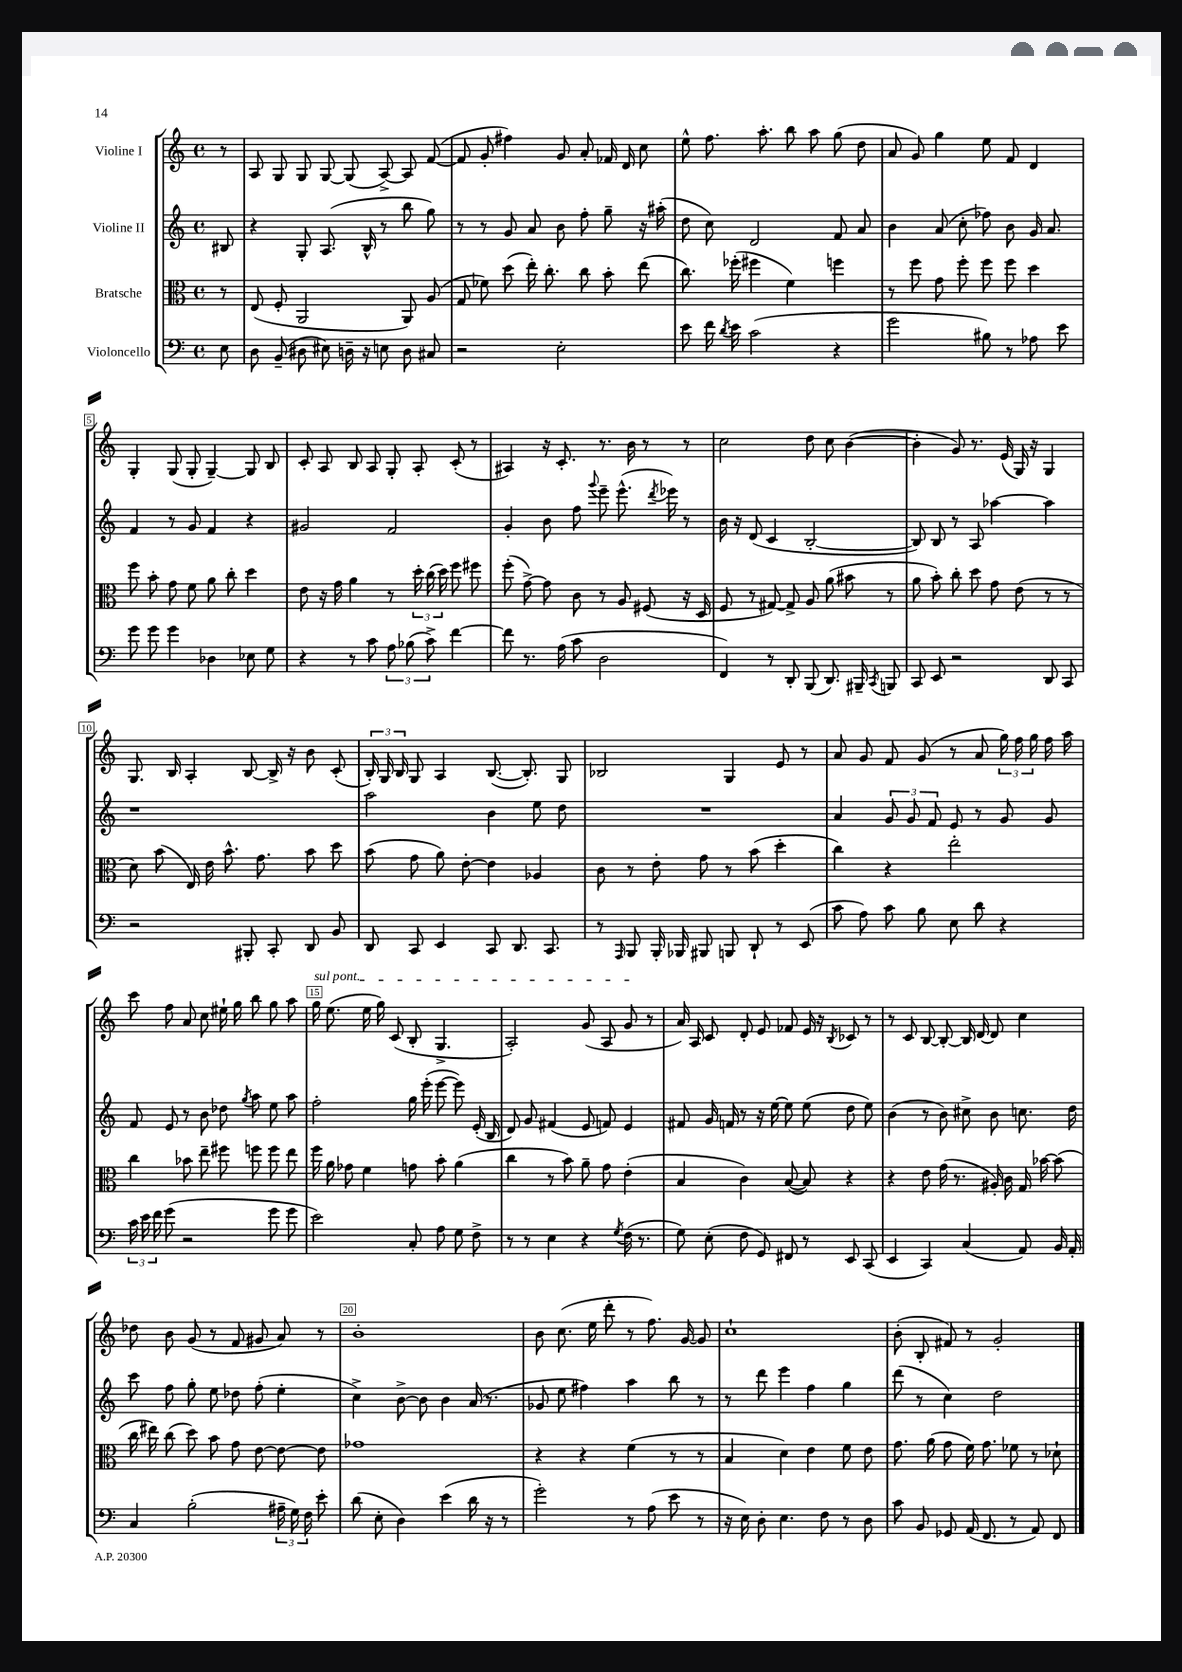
<<
\new StaffGroup <<
\new Staff = "s0" \with { instrumentName = "Violine I" } {
    \clef treble \key c \major \defaultTimeSignature \time 4/4 \partial 8
    \autoBeamOff r8 |
    a8 g8 g8 g8~ g8( a8~->) a8 f'8~( |
    f'8 g'8-. fis''4) g'8 a'8-. fes'16 d'16 c''8 |
    e''8-^ f''8. a''8.-. b''8 a''8 g''8( d''8 |
    a'8 g'8) g''4 e''8 f'8 d'4 |
    g4-. g8( g8-. g4~--) g8 b8 |
    c'8-. a8 b8 a8 g8-. a8-. c'8-.( r8 |
    ais4) r16 c'8.-. r8. b'16 r8 r8 |
    c''2 d''8 c''8 b'4~( |
    b'4-. g'8) r8. e'16( g16) r16 g4 |
    g8. b16 a4-. b8~ b16-> r16 b'8 c'8-.( |
    \tuplet 3/2 { b16-.) g16 b16 } g8 a4 b8.~( b8.-.) g8 |
    bes2 g4 e'8 r8 |
    a'8 g'8 f'8 g'8( r8 a'8 \tuplet 3/2 { g''16) f''16 g''16 } f''16 a''16 |
    c'''8 f''8 a'8 c''8 eis''16-! g''16 b''8 g''8 a''8 |
    \once \override TextSpanner.bound-details.left.text = \markup { \italic "sul pont." } g''16\startTextSpan e''8.( e''16 g''16) c'8( b8-. g4.-> |
    a2-.) g'8( a8 g'8\stopTextSpan r8 |
    a'16) a16 c'8 d'8-. e'8 fes'8 e'16 r16 \acciaccatura { b8 } ces'8 r8 |
    r8 c'8 b8~ b8~-. b16 d'16~ d'8 c''4 |
    des''8 b'8 g'8( r8 f'8 gis'8 a'8) r8 |
    b'1-. |
    b'8 c''8.( e''16 d'''8-. r8 f''8.) g'16~ g'8 |
    c''1-! |
    b'8-.( b8-. fis'8) r8 g'2-. \bar "|." |
}
\new Staff = "s1" \with { instrumentName = "Violine II" } {
    \clef treble \key c \major \defaultTimeSignature \time 4/4 \partial 8
    \autoBeamOff bis8 |
    r4 g8-. a8.( b16-^ r8 b''8 g''8) |
    r8 r8 g'8 a'8 b'8 f''8-. g''8-- r16 ais''16-.( |
    d''8 c''8) d'2 f'8 a'8 |
    b'4 a'8( c''8-. fes''8) b'8 g'16 a'8. |
    f'4 r8 g'8 f'4 r4 |
    gis'2 f'2 |
    g'4-. b'8 f''8 \appoggiatura { g'''8 } e'''8-- e'''8.-^( \acciaccatura { d'''8 } ees'''16) r8 |
    b'16 r16 d'8( c'4 b2~-. |
    b8) b8 r8 a8 aes''4~ aes''4 |
    r1 |
    a''2 b'4 e''8 d''8 |
    R1 |
    a'4 \tuplet 3/2 { g'8 g'8 f'8 } e'8 r8 g'8 g'8 |
    f'8 e'8 r8 b'8 des''8 \acciaccatura { g''8 } a''8 e''8 a''8 |
    f''2-. g''16 e'''16-.( e'''8~ e'''8) e'16-.( b16 |
    d'8) g'8 fis'4( e'8 f'8) e'4 |
    fis'8 g'16 f'16 r8 r16 e''16~ e''8 e''8( d''8 e''8) |
    b'4( r8 b'8) cis''8-> b'8 c''8. d''16 |
    c'''8 f''8 g''8-. e''8 des''8 f''8-.( e''4-. |
    c''4->) b'8~-> b'8 b'4 a'16( r8. |
    ges'8 e''8 fis''4) a''4 b''8 r8 |
    r8 d'''8 e'''4 f''4 g''4 |
    d'''8( r8 c''4) d''2 \bar "|." |
}
\new Staff = "s2" \with { instrumentName = "Bratsche" } {
    \clef alto \key c \major \defaultTimeSignature \time 4/4 \partial 8
    \autoBeamOff r8 |
    e8( f8-. a,2 a,8) a8( |
    g8 fes'8) d''8( e''16-.) c''8.-. c''8 b'8-. e''8( |
    c''8.) fes''16-.( fis''4 f'4) f''4 |
    r8 f''8 g'8 f''8-. f''8 f''8 d''4 |
    f''8 b'8-. g'8 f'8 a'8 c''8-. d''4 |
    e'8 r16 g'16 a'4 r8 \tuplet 3/2 { d''16-. c''16( d''16) } f''8 fis''8 |
    f''8-.( g'8~->) g'8 c'8 r8 a8 fis8( r16 d16 |
    f8 r8 gis8~) gis8-> a8 a'8( bis'8 r8 |
    a'8 b'8-.) c''8-. d''8 g'8 e'8( r8 r8 |
    d'8) b'8( e16) e'16 b'8.-^ g'8. b'8 d''8 |
    b'8( g'8 a'8) e'8~-. e'4 aes4 |
    c'8 r8 e'8-. g'8 r8 b'8( d''4-. |
    c''4) r4 e''2-. |
    c''4 bes'8 e''8-- fis''8 f''8 f''8 e''8 |
    f''16 a'16 ges'8 f'4 g'8 b'8-. a'4( |
    c''4 r8 b'8) a'8-- g'8 e'4-.( |
    b4 c'4) b8~( b8) r4 |
    r4 e'8 g'16( r8. ais16-.) c'16 g16 bes'16~ bes'8( |
    c''16 eis''16) c''8( d''8) b'8 g'8 e'8~ e'8~ e'8 |
    ges'1 |
    r4 r4 f'4( r8 r8 |
    b4 d'4) e'4 f'8 e'8 |
    g'8. a'16( g'8 f'16) g'8. fes'8 r8 des'8-! \bar "|." |
}
\new Staff = "s3" \with { instrumentName = "Violoncello" } {
    \clef bass \key c \major \defaultTimeSignature \time 4/4 \partial 8
    \autoBeamOff e8 |
    d8 b,8--( dis8 eis8) d16-- r16 e8 d8 cis8 |
    r2 e2-. |
    e'8 f'16 \acciaccatura { d'8 } e'16 c'2( r4 |
    g'2 bis8) r8 aes8 e'8 |
    g'8 g'8 g'4 des4 ees8 g8 |
    r4 r8 c'8 \tuplet 3/2 { a8 bes8( c'8->) } f'4~ |
    f'8 r8. a16( c'8 d2 |
    f,4) r8 d,8-. b,,8( d,8.) bis,,16-- \acciaccatura { c,8 } b,,8 |
    c,8 e,8 r2 d,8 c,8 |
    r2 bis,,8-. c,8-. d,8 b,8 |
    d,8 c,8 e,4 c,8 d,8. c,8. |
    r8 \grace { a,,16 } b,,8 b,,16-. bes,,16 bis,,8 b,,8 d,8-! r8 e,8( |
    c'8 a8) c'8 b8 e8 d'8 r4 |
    \tuplet 3/2 { c'16 e'16 f'16 } g'8( r2 g'8 g'8 |
    e'2) c8-. a8 g8 f8-> |
    r8 r8 e4 r4 \acciaccatura { g8 } f16( r8. |
    g8) e8-.( f8 g,8) fis,8 r8 e,8 c,8( |
    e,4 c,4) c4( a,8) b,16 a,16-. |
    c4 b2-.( \tuplet 3/2 { ais16-- g16) f16 } e'8-. |
    d'8( e8-. d4) e'4( d'16 r16 r8 |
    g'2-.) r8 a8( e'8 r8 |
    r16 e16) d8-. e4. f8 r8 d8 |
    c'8 b,8 ges,8 a,16( f,8. r8 a,8) f,8 \bar "|." |
}
>>
>>
\layout { \context { \Score \override BarNumber.break-visibility = ##(#f #t #t) barNumberVisibility = #(every-nth-bar-number-visible 5) \override BarNumber.stencil = #(make-stencil-boxer 0.1 0.3 ly:text-interface::print) } }
